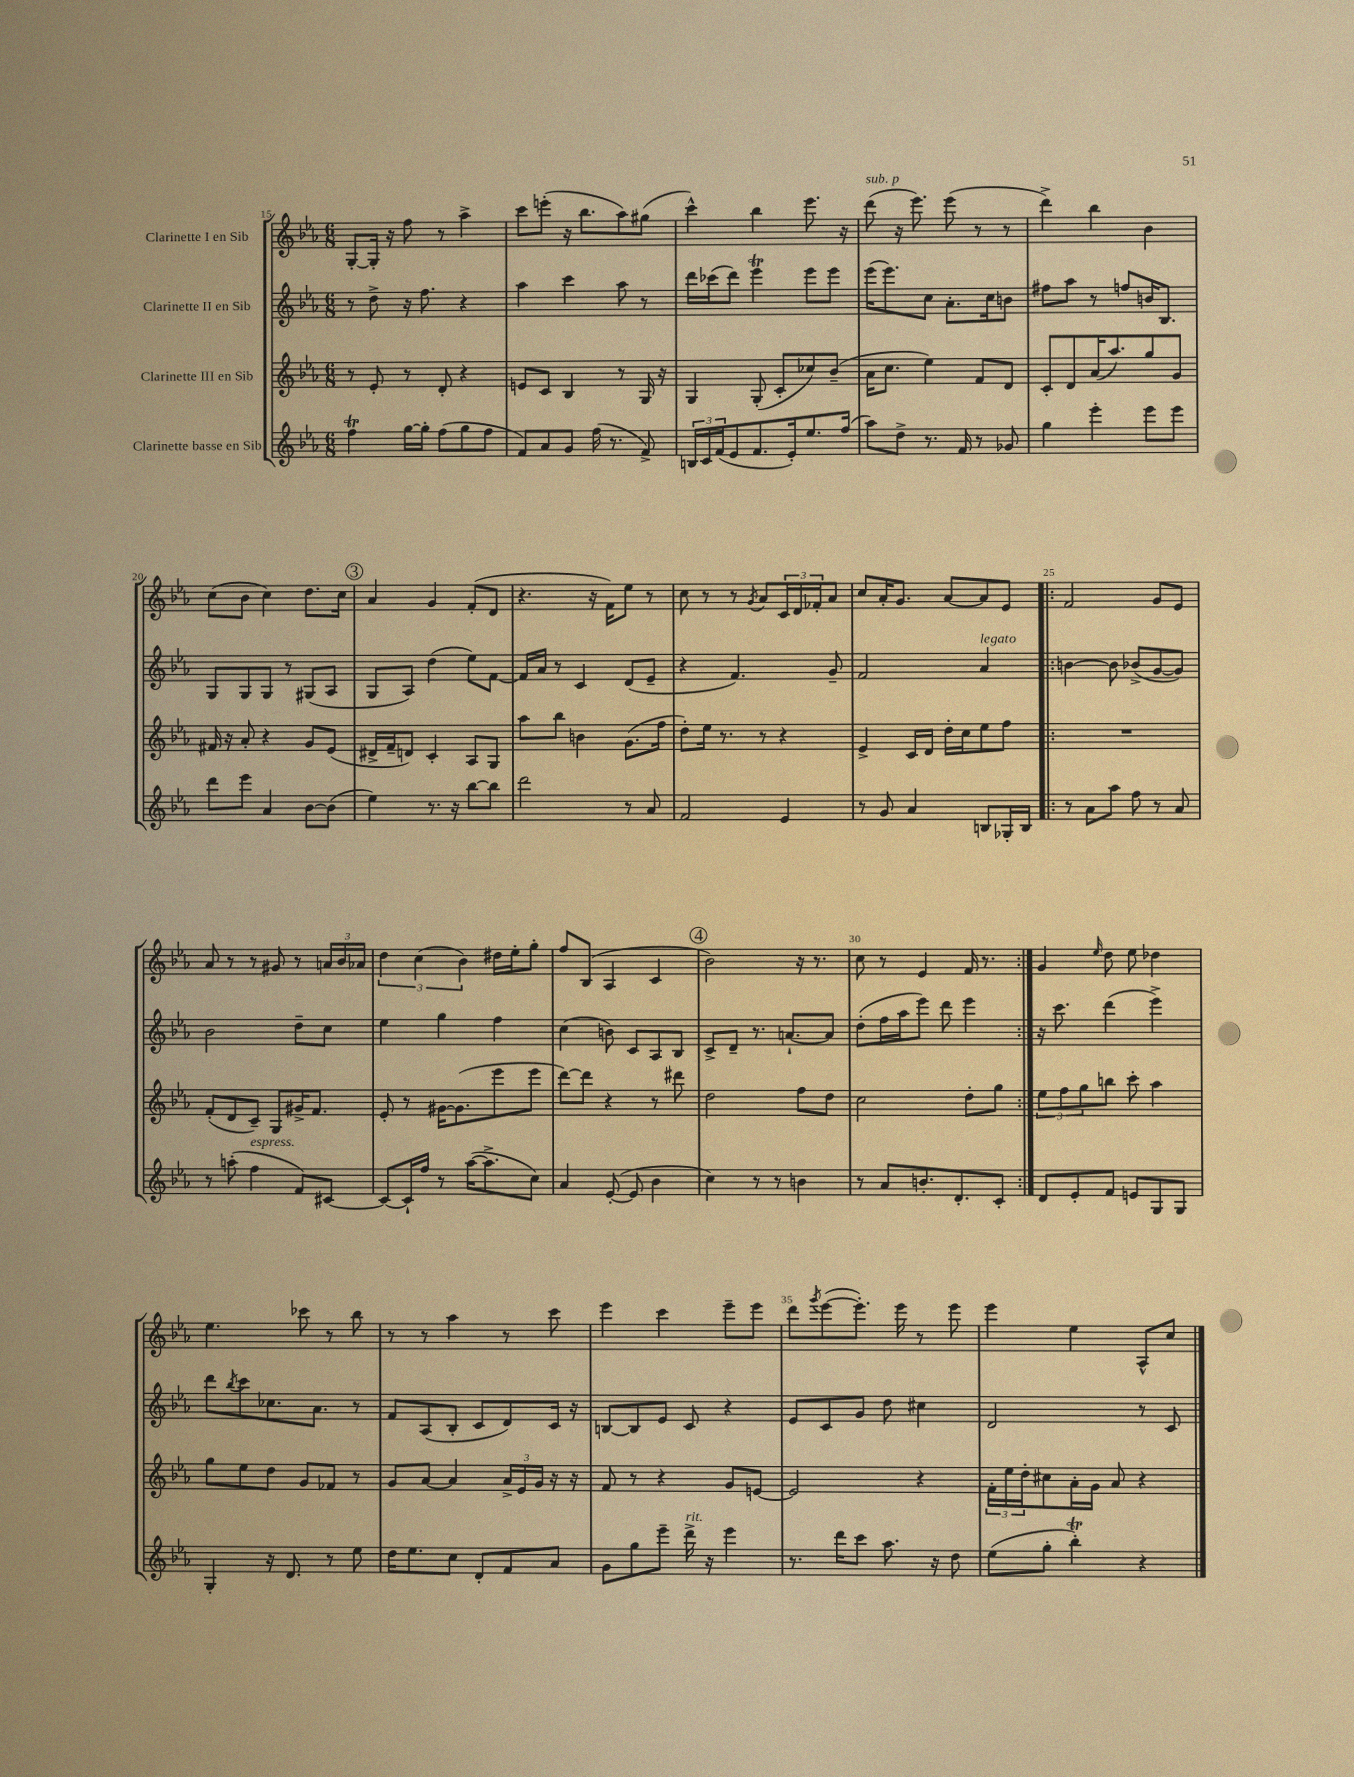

**kern	**kern	**kern	**kern
*part4	*part3	*part2	*part1
*staff4	*staff3	*staff2	*staff1
*I"Clarinette basse en Sib	*I"Clarinette III en Sib	*I"Clarinette II en Sib	*I"Clarinette I en Sib
*clefG2	*clefG2	*clefG2	*clefG2
*k[b-e-a-]	*k[b-e-a-]	*k[b-e-a-]	*k[b-e-a-]
*M6/8	*M6/8	*M6/8	*M6/8
=15	=15	=15	=15
4ffT\	8r	8r	[8G'/L
.	8e-'/	8dd^\	16G'/Jk]
.	.	.	16r
[16gg\LL	8r	16r	8ff\
16gg'\JJ]	.	8.ff\	.
(8ff\L	8d'/	.	8r
8gg\	4r	4r	4aa-^\
8ff\J	.	.	.
=16	=16	=16	=16
8f/L)	8en/L	4aa-\	8ccc\L
8a-/	8c/J	.	(8eeen'\J
8g/J	4B-/	4ccc\	16r
.	.	.	8.bb-\L
(16ff\	.	.	.
8.r	.	.	.
.	8r	8aa-\	8aa-\)
8f^/)	16G/	8r	(8gg#X\J
.	16r	.	.
=17	=17	=17	=17
24Bn/LL	4G/	16ddd\LL	4ccc^^\)
24c/	.	.	.
.	.	(16ccc-X\J	.
(24f/J	.	.	.
8e-/	.	8ddd\J)	.
8.f/	(8G'/	4eee-T\	4bb-\
.	8c'/L	.	.
16e-'/k)	.	.	.
8.ee-/	8cc-X/)	8eee-\L	8.eee-\
.	(8b-~/J	8eee-\J	.
(16ff/Jk	.	.	16r
=18	=18	=18	=18
!	!	!	!LO:TX:a:i:t=sub. p
8aa-\L)	16a-\KL	(16eee-\KL	(8ddd\
.	8.cc\J	8.eee-\)	.
8dd^\J	.	.	16r
.	.	.	8.eee-\)
8.r	4ee-\)	8cc\J	.
.	.	8.a-'\L	(8eee-\
16f/	.	.	.
8r	8f/L	.	8r
.	.	16cc\k	.
8g-X/	8d/J	8bn\J	8r
=19	=19	=19	=19
4gg\	8c'/L	8ff#X\L	4ddd^\)
.	8d/	8aa-\J	.
4eee-'\	(16a-/K	8r	4bb-\
.	8.aa-/)	.	.
.	.	8ffn/L	.
8eee-\L	8gg/	16bn/K	4b-\
.	.	8.B-/J	.
8eee-\J	8g/J	.	.
!!LO:LB:g=z
=20	=20	=20	=20
8ddd\L	16f#X/	8G/L	(8cc\L
.	16r	.	.
8eee-\J	8a-'/	8G/	8b-\J
4a-/	4r	8G/J	4cc\)
.	.	8r	.
[8b-\L	8g/L	(8G#X/L	8.dd\L
(8b-\J]	(8e-/J	8A-/J	.
.	.	.	16cc\Jk
!!LO:REH:place=s1:t=3
=21	=21	=21	=21
4ee-\)	16d#X^/LL	8G/L	4a-/
.	16f~/J	.	.
.	8dn/J)	8A-/J)	.
8.r	4c'/	(4dd\	4g/
16r	.	.	.
[8bb-\L	8A-/L	8ee-\L)	(8f'/L
8bb-\J]	8G/J	[8f\J	8d/J
=22	=22	=22	=22
2ddd\	8aa-\L	16f/LL]	4.r
.	.	16a-/JJ	.
.	8bb-\J	8r	.
.	4bn\	4c/	.
.	.	.	16r
.	.	.	16f\KL)
8r	(8.g\L	(8d/L	8ee-\J
8a-/	.	8e-~/J	8r
.	16ff\Jk	.	.
=23	=23	=23	=23
2f/	8dd'\L)	4r	8cc\
.	16ee-\Jk	.	8r
.	8.r	.	.
.	.	4.f/)	8r
.	.	.	8qg/
.	8r	.	8a-/L
4e-/	4r	.	24c/L
.	.	.	24d/
.	.	.	24f-X'/J
.	.	8g~/	8a-/J
=24	=24	=24	=24
8r	4e-^/	2f/	8cc/L
8g/	.	.	16a-'/K
.	.	.	8.g/J
4a-/	16c/LL	.	.
.	16d/JJ	.	.
.	16dd'\LL	.	[8a-/L
.	16cc\J	.	.
!	!	!LO:TX:a:i:t=legato	!
8Bn/L	8ee-\	4a-/	8a-/]
16G-X'/L	8ff\J	.	8e-/J
16B/JJ	.	.	.
=25!|:	=25!|:	=25!|:	=25!|:
8r	2.r	[4bn\	2f/
8a-\L	.	.	.
8aa-\J	.	8b\]	.
8ff\	.	(8b-X^/L	.
8r	.	[8g/	8g/L
8a-/	.	8g/J])	8e-/J
!!LO:LB:g=z
=26	=26	=26	=26
8r	(8f'/L	2b-\	8a-/
(8aan'\	8d/	.	8r
!LO:TX:a:i:t=espress.	!	!	!
4ff\	8c~/J)	.	8r
.	8G/L	.	8g#X/
8f/L)	16g#X^/K	8dd~\L	8r
.	8.f/J	.	.
[8c#X/J	.	8cc\J	24an/LL
.	.	.	24b-/
.	.	.	24a-X/JJ
=27	=27	=27	=27
8c#/L_	8e-'/	4ee-\	6dd\
16c#`/L]	8r	.	.
.	.	.	(6cc\
16ff/JJ	.	.	.
8r	[16g#X\KL	4gg\	.
.	(8.g#\]	.	.
.	.	.	6b-\)
([16aa-\KL	.	.	.
8.aa-^\]	.	.	.
.	8eee-\	4ff\	16dd#X\LL
.	.	.	16ee-'\J
8cc\J)	8eee-\J	.	8gg'\J
=28	=28	=28	=28
4a-/	[8ddd\L)	(4cc\	8ff/L
.	8ddd\J]	.	(8B-/J
([8e-'/	4r	8bn\)	4A-/
8e-/]	.	8c/L	.
4b-\	8r	8A-/	4c/
.	8ddd#X\	8B-/J	.
!!LO:REH:place=s1:t=4
=29	=29	=29	=29
4cc\)	2dd\	8c^/L	2b-\)
.	.	8d~/J	.
8r	.	8.r	.
8r	.	.	.
.	.	[8.an`/L	.
4bn\	8ff\L	.	16r
.	.	.	8.r
.	8dd\J	8a/J]	.
=30	=30	=30	=30
8r	2cc\	(8dd'\L	8cc\
8a-/L	.	16ff\L	8r
.	.	16aa-\J	.
8.bn'/	.	8eee-\J)	4e-/
.	.	8ddd\	.
8.d'/	.	.	.
.	8dd'\L	4eee-\	16f/
.	.	.	8.r
8c'/J	8gg\J	.	.
=31:|!	=31:|!	=31:|!	=31:|!
8d/L	12ee-\L	16r	4g/
.	.	8.ccc\	.
.	12ff\	.	.
8e-'/	.	.	.
.	12gg\	.	.
.	.	.	16qqee-/
8f/J	8bbn\J	(4ddd\	8dd\
8en/L	8ccc'\	.	8ee-\
8G/	4aa-\	4eee-^\)	4dd-X\
8G/J	.	.	.
!!LO:LB:g=z
=32	=32	=32	=32
4G'/	8gg\L	8ddd\L	4.ee-\
.	.	8qbb-/	.
.	8ee-\	8ccc\	.
16r	8dd\J	8.cc-X\	.
8.d/	.	.	.
.	8g/L	.	8ccc-X\
.	.	8.a-\J	.
8r	8f-X/J	.	8r
8ee-\	8r	8r	8bb-\
=33	=33	=33	=33
16dd\KL	8g/L	8f/L	8r
8.ee-\	.	.	.
.	[8a-/J	(8A-/	8r
8cc\J	4a-/]	8B-'/J	4aa-\
8d'/L	.	8c/L	.
8f/	24a-^/LL	8d/)	8r
.	24e-/	.	.
.	24g/JJ	.	.
8a-/J	16r	16c/Jk	8ccc\
.	16r	16r	.
=34	=34	=34	=34
8g\L	8f/	[8Bn/L	4eee-\
8gg\	8r	8B/]	.
8eee-~\J	4r	8e-/J	4ccc\
!LO:TX:a:i:t=rit.	!	!	!
16ddd^\	.	8c/	.
16r	.	.	.
4eee-\	8g/L	4r	8eee-~\L
.	[8en/J	.	8eee-\J
=35	=35	=35	=35
8.r	2e/]	8e-/L	8ddd\L
.	.	.	8qggg/
.	.	8c/	([8eee-\
16ddd\KL	.	.	.
8ccc\J	.	8g/J	8.eee-'\J])
8.aa-\	.	8dd\	.
.	.	.	16eee-\
.	4r	4cc#X\	8r
16r	.	.	.
8dd\	.	.	8eee-\
=36	=36	=36	=36
(8ee-\L	24f'\LL	2d/	4eee-\
.	24ee-\	.	.
.	24dd'\J	.	.
8gg'\J	8cc#X\	.	.
4bb-T'\)	16a-'\L	.	4ee-\
.	16g\JJ	.	.
.	8a-/	.	.
4r	4r	8r	8A-^^/L
.	.	8c/	8cc/J
==	==	==	==
*-	*-	*-	*-
